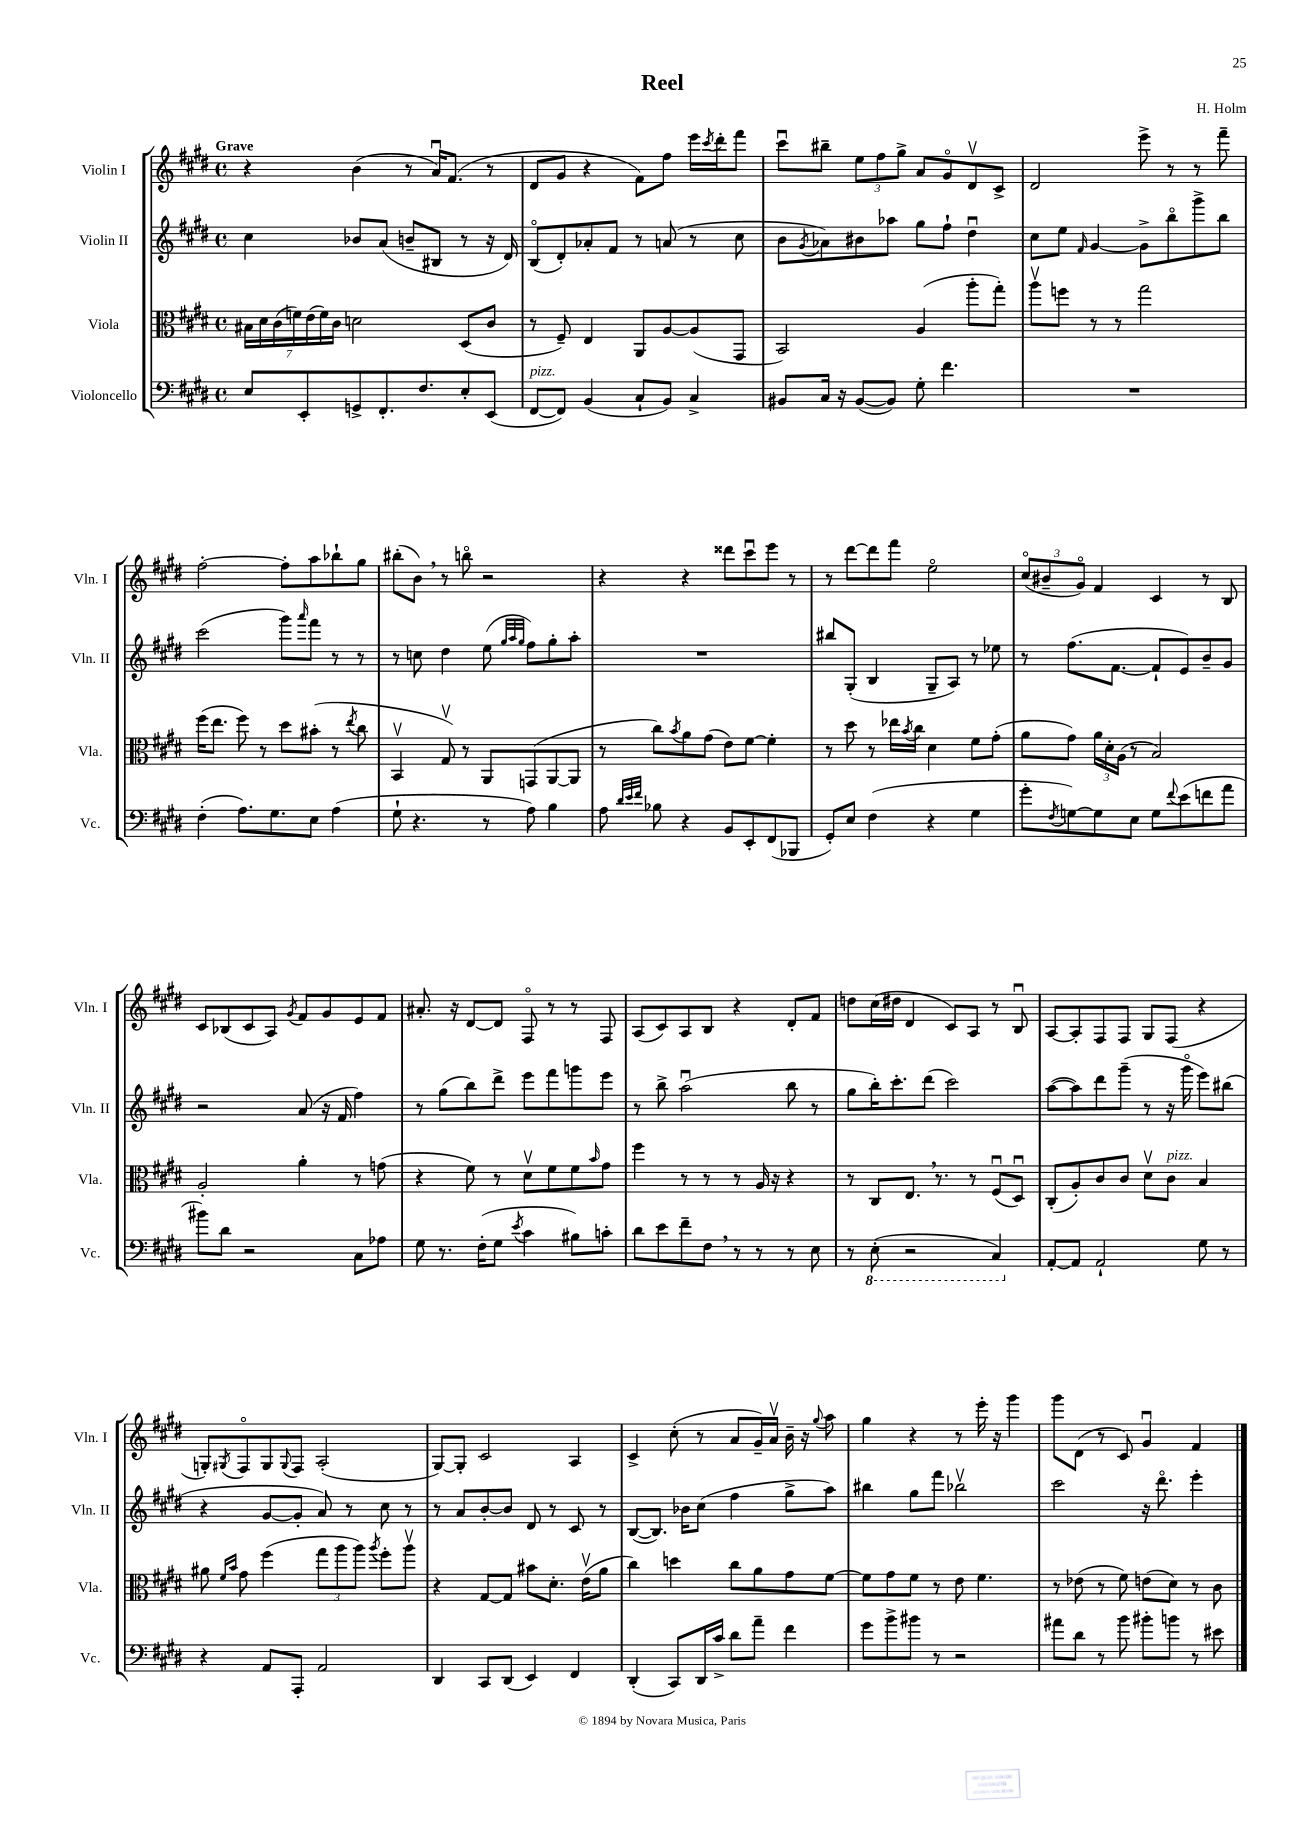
\header { title = "Reel" composer = "H. Holm" }
<<
\new StaffGroup <<
\new Staff = "s0" \with { instrumentName = "Violin I" shortInstrumentName = "Vln. I" } {
    \clef treble \key e \major \defaultTimeSignature \time 4/4 \tempo "Grave"
    r4 b'4( r8 a'16\downbow) fis'8.( r8 |
    dis'8 gis'8 r4 fis'8) fis''8 e'''16 \acciaccatura { cis'''8 } dis'''16-. fis'''8 |
    cis'''8\downbow bis''8-- \tuplet 3/2 { e''8 fis''8 gis''8-> } a'8 gis'8\flageolet dis'8\upbow cis'8-> |
    dis'2 e'''8-> r8 r8 fis'''8-- |
    fis''2~-. fis''8-. a''8 bes''8-! gis''8 |
    bis''8-.( b'8) \breathe r8 b''8\flageolet r2 |
    r4 r4 disis'''8 cis'''8\downbow e'''8 r8 |
    r8 dis'''8~ dis'''8 fis'''8 e''2\flageolet |
    \tuplet 3/2 { cis''8\flageolet( bis'8-- gis'8\flageolet) } fis'4 cis'4 r8 b8 |
    cis'8 bes8( cis'8 a8) \acciaccatura { gis'8 } fis'8 gis'8 e'8 fis'8 |
    ais'8.-. r16 dis'8~ dis'8 fis8\flageolet r8 r8 fis8 |
    a8( cis'8) a8 b8 r4 dis'8-. fis'8 |
    d''8 cis''16( dis''16 dis'4 cis'8) a8 r8 b8\downbow |
    a8~ a8-. fis8 fis8 gis8 fis8( r4 |
    g8-.) \acciaccatura { gis8 } fis8\flageolet gis8 \appoggiatura { gis8 } fis8 a2-.( |
    gis8~) gis8-. cis'2 a4 |
    cis'4-> cis''8-.( r8 a'8 gis'16--) a'16\upbow b'16-- r16 \appoggiatura { gis''8 } a''8 |
    gis''4 r4 r8 e'''16-. r16 gis'''4 |
    gis'''8 dis'8( r8 cis'8) gis'4\downbow fis'4 \bar "|." |
}
\new Staff = "s1" \with { instrumentName = "Violin II" shortInstrumentName = "Vln. II" } {
    \clef treble \key e \major \defaultTimeSignature \time 4/4
    cis''4 bes'8 a'8( b'8-- bis8 r8 r16 dis'16) |
    b8\flageolet( dis'8-.) aes'8-. fis'8 r8 a'8( r8 cis''8 |
    b'8 \acciaccatura { gis'8 } aes'8) bis'8 aes''8 gis''8 fis''8-! dis''4\downbow |
    cis''8 e''8 \grace { fis'16 } gis'4~ gis'8-> b''8\flageolet gis'''8-> b''8 |
    cis'''2( gis'''8) \grace { a'''16 } fis'''8 r8 r8 |
    r8 c''8 dis''4 e''8( \grace { gis''32 a''32 gis''32 } fis''8) gis''8-. a''8-. |
    R1 |
    bis''8 gis8-.( b4 gis8-- a8) r8 ees''8 |
    r8 fis''8.( fis'8.~ fis'8-! e'8) b'8-- gis'8 |
    r2 a'8( r16 fis'16 fis''4) |
    r8 gis''8( b''8) dis'''8-> e'''8 fis'''8 g'''8 e'''8 |
    r8 b''8-> a''2\downbow( b''8 r8 |
    gis''8 b''16-.) cis'''8.-. dis'''8( cis'''2) |
    a''8~( a''8) dis'''8 gis'''8--( r8 r16 gis'''16\flageolet e'''8) bis''8( |
    r4 gis'8~ gis'8-. a'8) r8 cis''8 r8 |
    r8 a'8 b'8~-. b'8 dis'8 r8 cis'8 r8 |
    b8~( b8.) bes'16 cis''8( fis''4 gis''8-> a''8) |
    bis''4 gis''8 fis'''8 bes''2\upbow |
    cis'''2 r16 dis'''8.\flageolet e'''4-. \bar "|." |
}
\new Staff = "s2" \with { instrumentName = "Viola" shortInstrumentName = "Vla." } {
    \clef alto \key e \major \defaultTimeSignature \time 4/4
    \tuplet 7/4 { bis16 dis'16 cis'16( f'16) e'16( f'16) cis'16 } d'2 dis8( cis'8 |
    r8 fis8--) e4 a,8 a8~ a8( gis,8 |
    b,2) a4( a''8-. gis''8-.) |
    a''8\upbow f''8 r8 r8 gis''2 |
    fis''16( e''8. fis''8) r8 dis''8 bis'8-.( r8 \acciaccatura { e''8 } cis''8 |
    b,4\upbow gis8\upbow) r8 a,8 g,8( a,8~ a,8 |
    r8 cis''8) \acciaccatura { b'8 } a'8 gis'8( e'8) fis'8~ fis'4-. |
    r8 dis''8 r8 ees''16 \acciaccatura { b'8 } cis''16 dis'4 fis'8 gis'8-.( |
    a'8 gis'8) \tuplet 3/2 { a'16 dis'16-. a16( } r8 b2) |
    a2-. a'4-. r8 g'8( |
    r4 fis'8) r8 dis'8\upbow fis'8 fis'8 \grace { b'16 } gis'8 |
    fis''4 r8 r8 r8 a16 r16 r4 |
    r8 cis8 e8. \breathe r8. r8 fis8\downbow( dis8\downbow) |
    cis8-.( a8-.) cis'8 cis'8 dis'8\upbow cis'8^\markup { \italic "pizz." } b4 |
    ais'8 \grace { fis'16 b'16 } gis'8 fis''4( \tuplet 3/2 { gis''8 a''8 a''8) } \acciaccatura { a''8 } fis''8-. a''8\upbow |
    r4 gis8~ gis8 bis'8 dis'8.-. e'16\upbow( a'8 |
    cis''4) d''4 cis''8 a'8 gis'8 fis'8~ |
    fis'8 gis'8 fis'8 r8 e'8 fis'4. |
    r8 ees'8( r8 fis'8) e'8( dis'8) r8 cis'8 \bar "|." |
}
\new Staff = "s3" \with { instrumentName = "Violoncello" shortInstrumentName = "Vc." } {
    \clef bass \key e \major \defaultTimeSignature \time 4/4
    e8 e,8-. g,8-> fis,8.-. fis8. e8-. e,8( |
    fis,8~^\markup { \italic "pizz." } fis,8) b,4( cis8-! b,8) cis4-> |
    bis,8 cis16 r16 bis,8~( bis,8) gis8-. fis'4. |
    R1 |
    fis4-.( a8.) gis8. e8 a4( |
    gis8-! r4. r8 a8) b4 |
    a8 \grace { dis'32 e'32 fis'32 } bes8 r4 b,8 e,8-. fis,8( bes,,8 |
    gis,8-.) e8 fis4( r4 gis4 |
    gis'8-. \acciaccatura { fis8 } g8~) g8 e8 g8 \appoggiatura { fis'8 } e'8( f'8 a'8 |
    bis'8) dis'8 r2 cis8 aes8 |
    gis8 r8. fis16-.( gis8 \acciaccatura { e'8 } cis'4 bis8) c'8-. |
    dis'8 e'8 fis'8-- fis8 \breathe r8 r8 r8 e8 |
    r8 \ottava #-1 e,8-.( r2 cis,4) \ottava #0 |
    a,8~-. a,8 a,2-! gis8 r8 |
    r4 a,8 a,,8-. a,2 |
    dis,4 cis,8 dis,8( e,4) fis,4 |
    dis,4-.( cis,8) dis,16 cis'16-> dis'8 a'8-- fis'4 |
    gis'8 b'8-> bis'8 r8 r2 |
    ais'8 dis'8 r8 b'8 bis'8-. b'8 r8 eis'8 \bar "|." |
}
>>
>>
\layout { \context { \Score \remove "Bar_number_engraver" } }
